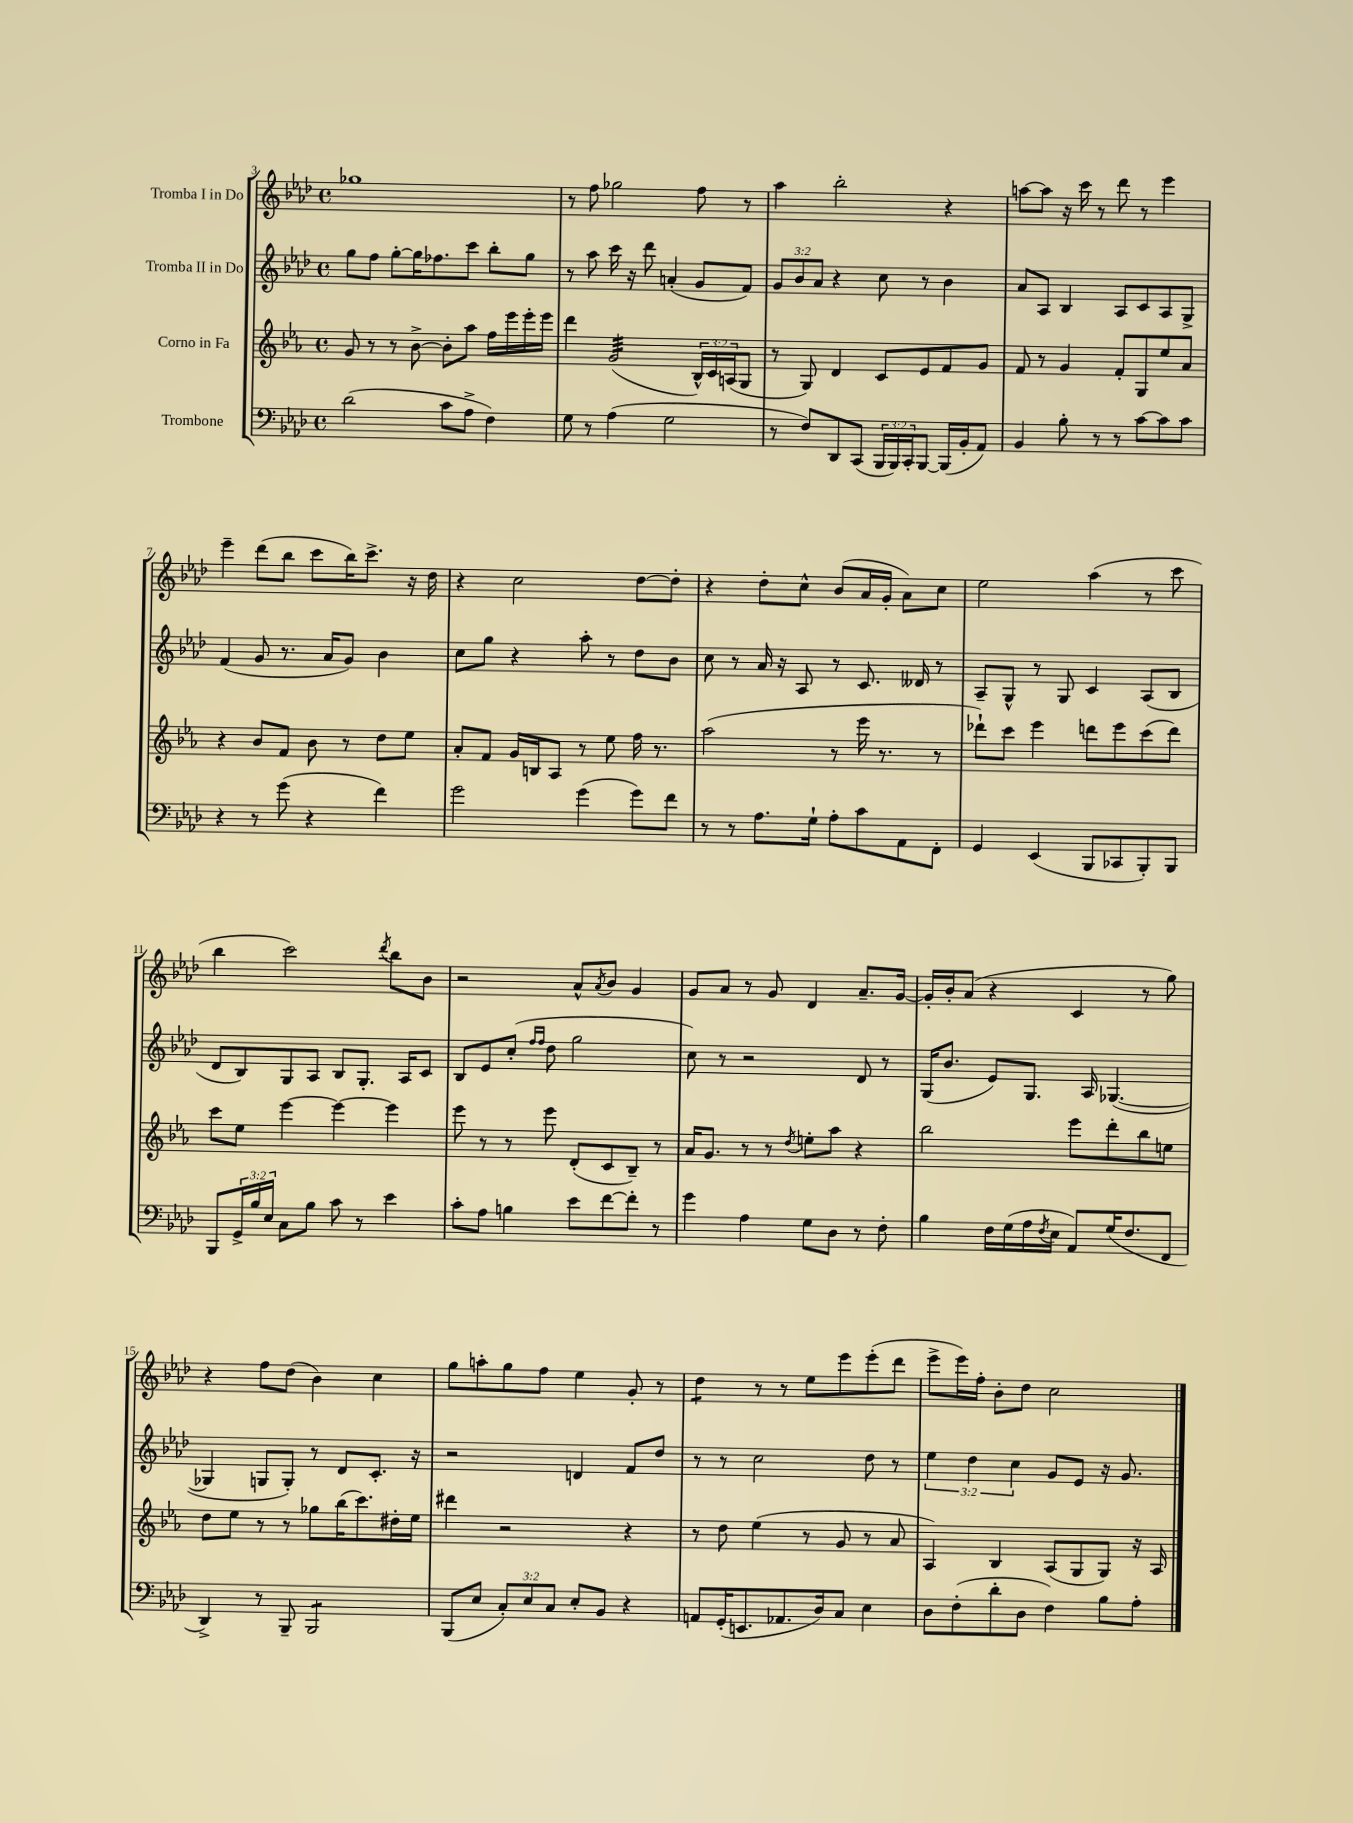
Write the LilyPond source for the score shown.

<<
\new StaffGroup <<
\new Staff = "s0" \with { instrumentName = "Tromba I in Do" } {
    \clef treble \key aes \major \defaultTimeSignature \time 4/4
    ges''1 |
    r8 f''8 ges''2 f''8 r8 |
    aes''4 bes''2-. r4 |
    a''8~ a''8 r16 c'''16 r8 des'''8 r8 ees'''4 |
    ees'''4-- des'''8( bes''8 c'''8 bes''16) c'''8.-> r16 des''16 |
    r4 c''2 des''8~ des''8-. |
    r4 des''8-. c''8-^ bes'8( aes'16 g'16-. aes'8) c''8 |
    ees''2 aes''4( r8 c'''8 |
    bes''4 c'''2) \acciaccatura { des'''8 } bes''8 bes'8 |
    r2 aes'8-^ \acciaccatura { aes'8 } bes'8 g'4 |
    g'8 aes'8 r8 g'8 des'4 aes'8.-- g'16~ |
    g'16-. bes'16-. aes'8( r4 c'4 r8 g''8) |
    r4 f''8 des''8( bes'4) c''4 |
    g''8 a''8-. g''8 f''8 ees''4 g'8-. r8 |
    des''4:8 r8 r8 ees''8 ees'''8 ees'''8-.( des'''8 |
    ees'''8-> ees'''16) f''16-. bes'8-. des''8 c''2 \bar "|." |
}
\new Staff = "s1" \with { instrumentName = "Tromba II in Do" } {
    \clef treble \key aes \major \defaultTimeSignature \time 4/4 \override Staff.TupletNumber.text = #tuplet-number::calc-fraction-text
    g''8 f''8 g''8~-. g''16 fes''8. c'''8 bes''8-. g''8 |
    r8 aes''8 c'''16 r16 des'''8 a'4-.( g'8 f'8) |
    \tuplet 3/2 { g'8 bes'8 aes'8 } r4 c''8 r8 bes'4 |
    aes'8 aes8 bes4 aes8 c'8 aes8 g8-> |
    f'4( g'8 r8. aes'16 g'8) bes'4 |
    c''8 g''8 r4 aes''8-. r8 des''8 bes'8 |
    c''8 r8 aes'16 r16 aes8 r8 c'8. deses'16 r8 |
    aes8-- g8-^ r8 g8 c'4 aes8( bes8 |
    des'8 bes8) g8 aes8 bes8 g8.-. aes16 c'8 |
    bes8 ees'8 c''8-.( \grace { f''16 f''16 } des''8 g''2 |
    c''8) r8 r2 des'8 r8 |
    g16( bes'8. ees'8) g8. aes16 ges4.~( |
    ges4 g8 g8-.) r8 des'8 c'8.-. r16 |
    r2 d'4 f'8 des''8 |
    r8 r8 c''2 des''8 r8 |
    \tuplet 3/2 { ees''4 des''4 c''4 } g'8 ees'8 r16 g'8. \bar "|." |
}
\new Staff = "s2" \with { instrumentName = "Corno in Fa" } {
    \clef treble \key ees \major \defaultTimeSignature \time 4/4 \override Staff.TupletNumber.text = #tuplet-number::calc-fraction-text
    g'8 r8 r8 bes'8~-> bes'8-. aes''8 f''16 ees'''16 ees'''16-. ees'''16 |
    d'''4 g'2:32( \tuplet 3/2 { bes16-^) c'16 a16( } g8 |
    r8 g8) d'4 c'8 ees'8 f'8 g'8 |
    f'8 r8 g'4 f'8-. g8 ees''8 aes'8 |
    r4 bes'8 f'8 bes'8 r8 d''8 ees''8 |
    aes'8-. f'8 g'16 b16 aes8 r8 ees''8 f''16 r8. |
    aes''2( r8 ees'''16 r8. r8 |
    des'''8-!) c'''8 ees'''4 d'''8 ees'''8 c'''8( d'''8) |
    c'''8 ees''8 ees'''4~ ees'''4~ ees'''4 |
    ees'''8 r8 r8 ees'''8 d'8-.( c'8 bes8--) r8 |
    aes'16 g'8. r8 r8 \acciaccatura { d''8 } e''8-. aes''8 r4 |
    bes''2 ees'''8 d'''8-. bes''8 e''8 |
    d''8 ees''8 r8 r8 ges''8 bes''16( c'''8.) dis''16-. ees''16 |
    dis'''4 r2 r4 |
    r8 d''8 ees''4( r8 g'8 r8 aes'8 |
    aes4) bes4 aes8( g8 g8) r16 aes16 \bar "|." |
}
\new Staff = "s3" \with { instrumentName = "Trombone" } {
    \clef bass \key aes \major \defaultTimeSignature \time 4/4 \override Staff.TupletNumber.text = #tuplet-number::calc-fraction-text
    des'2( c'8 aes8-> f4) |
    g8 r8 aes4( g2 |
    r8 f8) des,8 c,8( \tuplet 3/2 { bes,,16 bes,,16) c,16-. } bes,,8~ bes,,16( bes,16-. aes,8) |
    bes,4 bes8-. r8 r8 c'8~ c'8 c'8 |
    r4 r8 g'8( r4 f'4) |
    g'2 g'4( g'8) f'8 |
    r8 r8 aes8. g16-! aes8-. c'8 aes,8 f,8-. |
    g,4 ees,4( bes,,8 ces,8 bes,,8-.) bes,,8 |
    bes,,8 \tuplet 3/2 { g,16-> bes16 ees16 } c8 bes8 c'8 r8 ees'4 |
    c'8-. aes8 b4 ees'8 f'8~ f'8-. r8 |
    g'4 aes4 g8 des8 r8 f8-. |
    bes4 f16 g16( aes16 \acciaccatura { f8 } ees16 aes,8) g16( f8. f,8 |
    des,4->) r8 bes,,8-- bes,,2:8 |
    bes,,8( ees8 \tuplet 3/2 { c8-.) ees8 c8 } ees8-. bes,8 r4 |
    a,8 g,16-.( e,8. aes,8. des16) c8 ees4 |
    des8 f8-.( des'8-. des8 f4) bes8 aes8-. \bar "|." |
}
>>
>>
\layout { \context { \Score currentBarNumber = #3 } }
